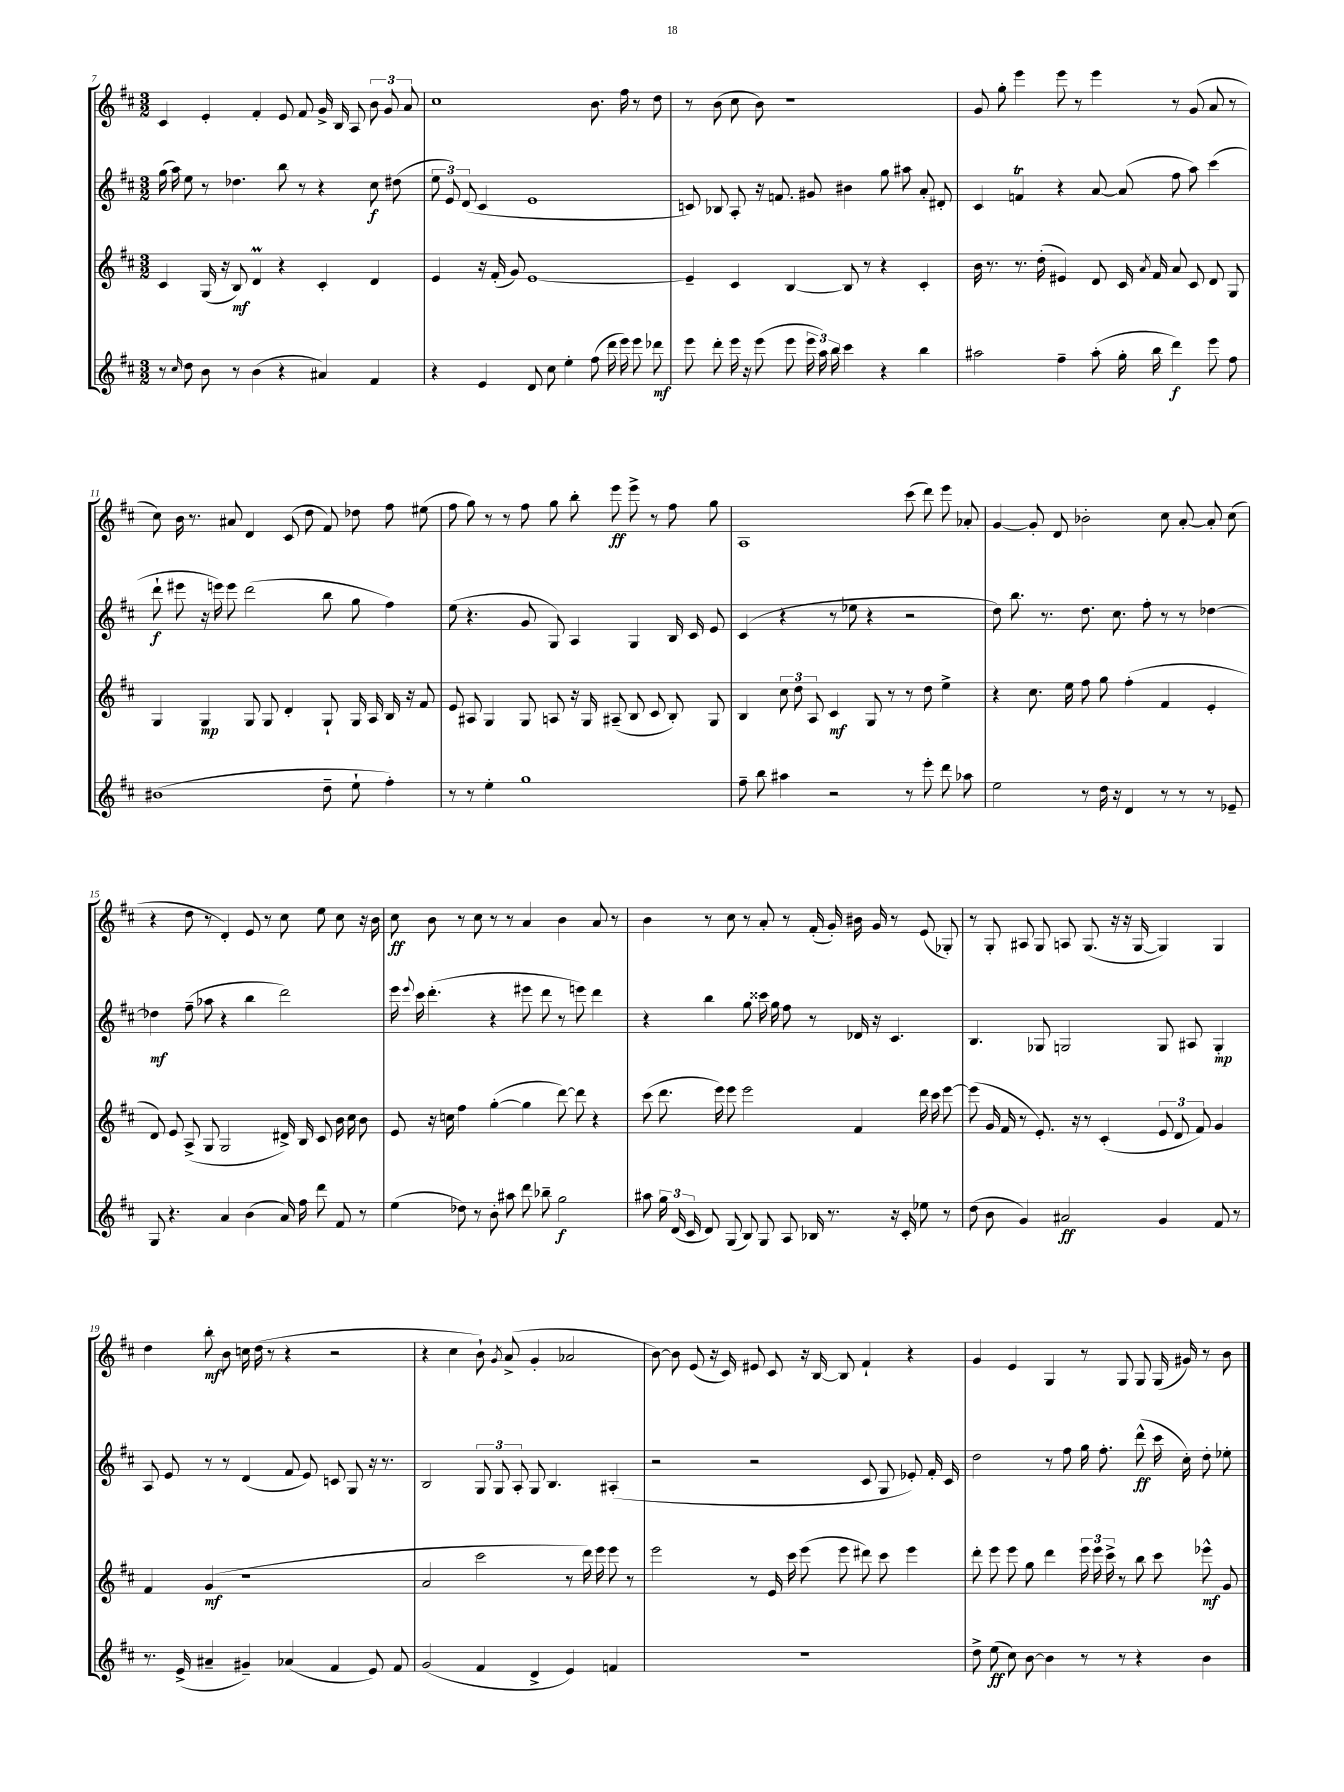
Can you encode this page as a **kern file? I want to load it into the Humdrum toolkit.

**kern	**dynam	**kern	**dynam	**kern	**dynam	**kern	**dynam
*part4	*part4	*part3	*part3	*part2	*part2	*part1	*part1
*staff4	*staff4	*staff3	*staff3	*staff2	*staff2	*staff1	*staff1
*clefG2	*	*clefG2	*	*clefG2	*	*clefG2	*
*k[f#c#]	*	*k[f#c#]	*	*k[f#c#]	*	*k[f#c#]	*
*M3/2	*	*M3/2	*	*M3/2	*	*M3/2	*
=7	=7	=7	=7	=7	=7	=7	=7
8r	.	4c#/	.	(16gg\	.	4c#/	.
.	.	.	.	16aa\)	.	.	.
16qqcc#/	.	.	.	.	.	.	.
8dd\	.	.	.	8ee\	.	.	.
8b\	.	(16G/	.	8r	.	4e'/	.
.	.	16r	.	.	.	.	.
8r	.	8B/)	mf	4.dd-X\	.	.	.
(4b\	.	4dM/	.	.	.	4f#'/	.
4r	.	4r	.	8bb\	.	8e/	.
.	.	.	.	8r	.	8f#/	.
4a#X/)	.	4c#'/	.	4r	.	16g^/	.
.	.	.	.	.	.	16B/	.
.	.	.	.	.	.	8A/	.
4f#/	.	4d/	.	8cc#\	f	12b\	.
.	.	.	.	.	.	12g/	.
.	.	.	.	(8dd#X\	.	.	.
.	.	.	.	.	.	12a/	.
=8	=8	=8	=8	=8	=8	=8	=8
4r	.	4e/	.	12ee\	.	1cc#	.
.	.	.	.	12e/)	.	.	.
.	.	.	.	(12d/	.	.	.
4e/	.	16r	.	4c#/	.	.	.
.	.	(16f#'/	.	.	.	.	.
.	.	8g/)	.	.	.	.	.
8d/	.	[1e	.	1e	.	.	.
8cc#\	.	.	.	.	.	.	.
4ee'\	.	.	.	.	.	.	.
(8ff#\	.	.	.	.	.	8.b\	.
16ddd\	.	.	.	.	.	.	.
16eee\)	.	.	.	.	.	16ff#\	.
8eee\	.	.	.	.	.	8r	.
8ddd-X\	mf	.	.	.	.	8dd\	.
=9	=9	=9	=9	=9	=9	=9	=9
8eee\	.	4e~/]	.	8cn/)	.	8r	.
8ddd'\	.	.	.	8B-X/	.	(8b\	.
16eee\	.	4c#/	.	8A'/	.	8cc#\	.
16r	.	.	.	.	.	.	.
(8eee\	.	.	.	16r	.	8b\)	.
.	.	.	.	8.fn/	.	.	.
8eee\	.	[4B/	.	.	.	1r	.
24eee\	.	.	.	8g#X/	.	.	.
24aa\)	.	.	.	.	.	.	.
24bb\	.	.	.	.	.	.	.
4ccc#\	.	8B/]	.	4b#X\	.	.	.
.	.	8r	.	.	.	.	.
4r	.	4r	.	8gg\	.	.	.
.	.	.	.	8aa#X\	.	.	.
4bb\	.	4c#'/	.	8a'/	.	.	.
.	.	.	.	8d#X'/	.	.	.
=10	=10	=10	=10	=10	=10	=10	=10
2aa#X\	.	16b\	.	4c#/	.	8g/	.
.	.	8.r	.	.	.	.	.
.	.	.	.	.	.	8gg'\	.
.	.	8.r	.	4fnT/	.	4eee\	.
.	.	(16dd'\	.	.	.	.	.
4ff#~\	.	4e#X/)	.	4r	.	8eee\	.
.	.	.	.	.	.	8r	.
(8aa#'\	.	8d/	.	[8a/	.	4eee\	.
16gg'\	.	16c#/	.	(8a/]	.	.	.
.	.	8qa/	.	.	.	.	.
16bb\	.	16f#/	.	.	.	.	.
4ddd\)	f	8a/	.	8ff#\	.	8r	.
.	.	8c#/	.	8aa\)	.	(8g/	.
8eee\	.	8d/	.	(4ccc#\	.	8a/	.
8ff#\	.	8G/	.	.	.	8r	.
!!LO:LB:g=z
=11	=11	=11	=11	=11	=11	=11	=11
(1b#X	.	4G/	.	8ddd`\	f	8cc#\)	.
.	.	.	.	8eee#X\	.	16b\	.
.	.	.	.	.	.	8.r	.
.	.	4G/	mp	16r	.	.	.
.	.	.	.	16eeen\)	.	.	.
.	.	.	.	8eee\	.	8a#X/	.
.	.	8G/	.	(2ddd\	.	4d/	.
.	.	8G/	.	.	.	.	.
.	.	4d'/	.	.	.	(8c#/	.
.	.	.	.	.	.	8dd\	.
8dd~\	.	8G`/	.	8bb\	.	8f#/)	.
8ee`\	.	16G/	.	8gg\	.	8dd-X\	.
.	.	16A/	.	.	.	.	.
4ff#'\)	.	16B/	.	4ff#\)	.	8ff#\	.
.	.	16r	.	.	.	.	.
.	.	8f#/	.	.	.	(8ee#X\	.
=12	=12	=12	=12	=12	=12	=12	=12
8r	.	8e/	.	(8ee\	.	8ff#\	.
8r	.	8A#X/	.	4.r	.	8gg\)	.
4ee'\	.	4G/	.	.	.	8r	.
.	.	.	.	.	.	8r	.
1gg	.	8G/	.	8g/	.	8ff#\	.
.	.	8An/	.	8G/)	.	8gg\	.
.	.	16r	.	4A/	.	8bb'\	.
.	.	16G/	.	.	.	.	.
.	.	(8A#X~/	.	.	.	8eee\	ff
.	.	8B/	.	4G/	.	8eee^\	.
.	.	8c#/	.	.	.	8r	.
.	.	8B'/)	.	16B/	.	8ff#\	.
.	.	.	.	16c#/	.	.	.
.	.	8G/	.	8e/	.	8gg\	.
=13	=13	=13	=13	=13	=13	=13	=13
8ff#~\	.	4B/	.	(4c#/	.	1A	.
8bb\	.	.	.	.	.	.	.
4aa#X\	.	12cc#\	.	4r	.	.	.
.	.	12dd\	.	.	.	.	.
.	.	12A/	.	.	.	.	.
2r	.	4c#/	mf	8r	.	.	.
.	.	.	.	8ee-X\	.	.	.
.	.	8G/	.	4r	.	.	.
.	.	8r	.	.	.	.	.
8r	.	8r	.	2r	.	(8ccc#\	.
8eee'\	.	8dd\	.	.	.	8ddd\)	.
8ddd\	.	4ee^\	.	.	.	8eee\	.
8aa-X\	.	.	.	.	.	8a-X'/	.
=14	=14	=14	=14	=14	=14	=14	=14
2ee\	.	4r	.	8dd\)	.	[4g/	.
.	.	.	.	8.bb\	.	.	.
.	.	8.cc#\	.	.	.	8g'/]	.
.	.	.	.	8.r	.	.	.
.	.	.	.	.	.	8d/	.
.	.	16ee\	.	.	.	.	.
8r	.	8ff#\	.	8.dd\	.	2b-X'\	.
16dd\	.	8gg\	.	.	.	.	.
16r	.	.	.	8.cc#\	.	.	.
4d/	.	(4ff#'\	.	.	.	.	.
.	.	.	.	8ff#'\	.	.	.
8r	.	4f#/	.	8r	.	8cc#\	.
8r	.	.	.	8r	.	[8a'/	.
8r	.	4e'/	.	[4dd-X\	.	8a'/]	.
8e-X~/	.	.	.	.	.	(8cc#\	.
!!LO:LB:g=z
=15	=15	=15	=15	=15	=15	=15	=15
8G/	.	8d/)	.	4dd-X\]	mf	4r	.
4.r	.	8e/	.	.	.	.	.
.	.	(8A^/	.	(8ff#~\	.	8dd\	.
.	.	8G/	.	8aa-X\	.	8r	.
4a/	.	2G/	.	4r	.	4d'/)	.
(4b\	.	.	.	4bb\	.	8e/	.
.	.	.	.	.	.	8r	.
16a/)	.	16d#X^/)	.	2ddd\)	.	8cc#\	.
16ff#\	.	16B/	.	.	.	.	.
8ddd\	.	8c#/	.	.	.	8ee\	.
8f#/	.	16b\	.	.	.	8cc#\	.
.	.	16cc#\	.	.	.	.	.
8r	.	8b\	.	.	.	16r	.
.	.	.	.	.	.	16b\	.
=16	=16	=16	=16	=16	=16	=16	=16
(4ee\	.	8e/	.	16eee\	.	8cc#\	ff
.	.	.	.	8qqeee/	.	.	.
.	.	.	.	16ccc#\	.	.	.
.	.	16r	.	(4.ddd'\	.	8b\	.
.	.	16ccn\	.	.	.	.	.
8dd-X\)	.	4ff#\	.	.	.	8r	.
8r	.	.	.	.	.	8cc#\	.
8b'\	.	([4gg'\	.	4r	.	8r	.
8aa#X\	.	.	.	.	.	8r	.
8ddd\	.	4gg\]	.	8eee#X\	.	4a/	.
8bb-X~\	.	.	.	8ddd\	.	.	.
2gg\	f	[8ddd\)	.	8r	.	4b\	.
.	.	8ddd\]	.	8eeen\)	.	.	.
.	.	4r	.	4ddd\	.	8a/	.
.	.	.	.	.	.	8r	.
=17	=17	=17	=17	=17	=17	=17	=17
8aa#X\	.	(8ccc#\	.	4r	.	4b\	.
24gg\	.	8.ddd\	.	.	.	.	.
(24d/	.	.	.	.	.	.	.
24c#/	.	.	.	.	.	.	.
8d/)	.	.	.	4bb\	.	8r	.
.	.	16eee\)	.	.	.	.	.
(8G/	.	8eee\	.	.	.	8cc#\	.
8B/)	.	2eee\	.	8gg\	.	8r	.
8G/	.	.	.	16ccc##X\	.	8a'/	.
.	.	.	.	16gg\	.	.	.
8A/	.	.	.	8ff#\	.	8r	.
16B-X/	.	.	.	8r	.	(16f#'/	.
8.r	.	.	.	.	.	16g'/)	.
.	.	4f#/	.	16d-X/	.	16b#X\	.
.	.	.	.	16r	.	16g/	.
16r	.	.	.	4.c#/	.	8r	.
16c#'/	.	.	.	.	.	.	.
8ee-X\	.	16ddd\	.	.	.	(8e/	.
.	.	16ccc#\	.	.	.	.	.
8r	.	[8eee\	.	.	.	8G-X'/)	.
=18	=18	=18	=18	=18	=18	=18	=18
(8dd\	.	(8eee\]	.	4.B/	.	8r	.
8b\	.	16g/	.	.	.	8G'/	.
.	.	16f#/	.	.	.	.	.
4g/)	.	8r	.	.	.	8A#X/	.
.	.	8.e'/)	.	8G-X/	.	8G/	.
2a#X/	ff	.	.	2Gn/	.	8An/	.
.	.	16r	.	.	.	.	.
.	.	8r	.	.	.	(8.G/	.
.	.	(4c#'/	.	.	.	.	.
.	.	.	.	.	.	16r	.
.	.	.	.	.	.	16r	.
.	.	.	.	.	.	[16G/	.
4g/	.	12e/	.	8G/	.	4G/])	.
.	.	12d/	.	.	.	.	.
.	.	.	.	8A#X/	.	.	.
.	.	12f#/)	.	.	.	.	.
8f#/	.	4g/	.	4G'/	mp	4G/	.
8r	.	.	.	.	.	.	.
!!LO:LB:g=z
=19	=19	=19	=19	=19	=19	=19	=19
8.r	.	4f#/	.	8A/	.	4dd\	.
.	.	.	.	8e/	.	.	.
(16e^/	.	.	.	.	.	.	.
4a#X~/	.	(4g/	mf	8r	.	8bb'\	mf
.	.	.	.	8r	.	8b\	.
4g#X~/)	.	1r	.	(4d/	.	16ccn\	.
.	.	.	.	.	.	(16dd\	.
.	.	.	.	.	.	8r	.
(4a-X/	.	.	.	8f#/	.	4r	.
.	.	.	.	8e/)	.	.	.
4f#/	.	.	.	8cn/	.	2r	.
.	.	.	.	8G/	.	.	.
8e/)	.	.	.	16r	.	.	.
.	.	.	.	8.r	.	.	.
8f#/	.	.	.	.	.	.	.
=20	=20	=20	=20	=20	=20	=20	=20
(2g/	.	2a/	.	2B/	.	4r	.
.	.	.	.	.	.	4cc#\	.
4f#/	.	2ccc#\	.	12G/	.	8b`\)	.
.	.	.	.	12G/	.	.	.
.	.	.	.	.	.	8qg/	.
.	.	.	.	.	.	(8a^/	.
.	.	.	.	12A'/	.	.	.
4d^/	.	.	.	8G/	.	4g'/	.
.	.	.	.	4.B/	.	.	.
4e/)	.	8r	.	.	.	2a-X/	.
.	.	16ddd\)	.	.	.	.	.
.	.	16eee\	.	.	.	.	.
4fn/	.	8eee\	.	(4A#X'/	.	.	.
.	.	8r	.	.	.	.	.
=21	=21	=21	=21	=21	=21	=21	=21
1.r	.	2eee\	.	2r	.	[8b\)	.
.	.	.	.	.	.	8b\]	.
.	.	.	.	.	.	(8e/	.
.	.	.	.	.	.	16r	.
.	.	.	.	.	.	16c#/)	.
.	.	8r	.	2r	.	8e#X/	.
.	.	16e/	.	.	.	8c#/	.
.	.	16ccc#\	.	.	.	.	.
.	.	(8eee\	.	.	.	16r	.
.	.	.	.	.	.	[16B/	.
.	.	8eee\	.	.	.	8B/]	.
.	.	8ddd#X\)	.	8c#/	.	4f#`/	.
.	.	8ccc#\	.	8G/	.	.	.
.	.	4eee\	.	8e-X'/)	.	4r	.
.	.	.	.	16f#'/	.	.	.
.	.	.	.	16c#/	.	.	.
=22	=22	=22	=22	=22	=22	=22	=22
8dd^\	.	8ddd'\	.	2dd\	.	4g/	.
(8ee\	ff	8eee\	.	.	.	.	.
8cc#\)	.	8eee\	.	.	.	4e/	.
[8b\	.	8gg\	.	.	.	.	.
4b\]	.	4ddd\	.	8r	.	4G/	.
.	.	.	.	8ff#\	.	.	.
8r	.	24eee\	.	16gg\	.	8r	.
.	.	24eee\	.	.	.	.	.
.	.	.	.	8.ff#'\	.	.	.
.	.	24ccc#^\	.	.	.	.	.
8r	.	8r	.	.	.	8G/	.
4r	.	8bb\	.	(8ddd^^\	ff	8G/	.
.	.	8ccc#\	.	16ccc#\	.	(16G/	.
.	.	.	.	16cc#'\)	.	16g#X/)	.
4b\	.	8eee-X^^\	mf	8dd'\	.	8r	.
.	.	8g/	.	8ee-X'\	.	8b\	.
==	==	==	==	==	==	==	==
*-	*-	*-	*-	*-	*-	*-	*-
